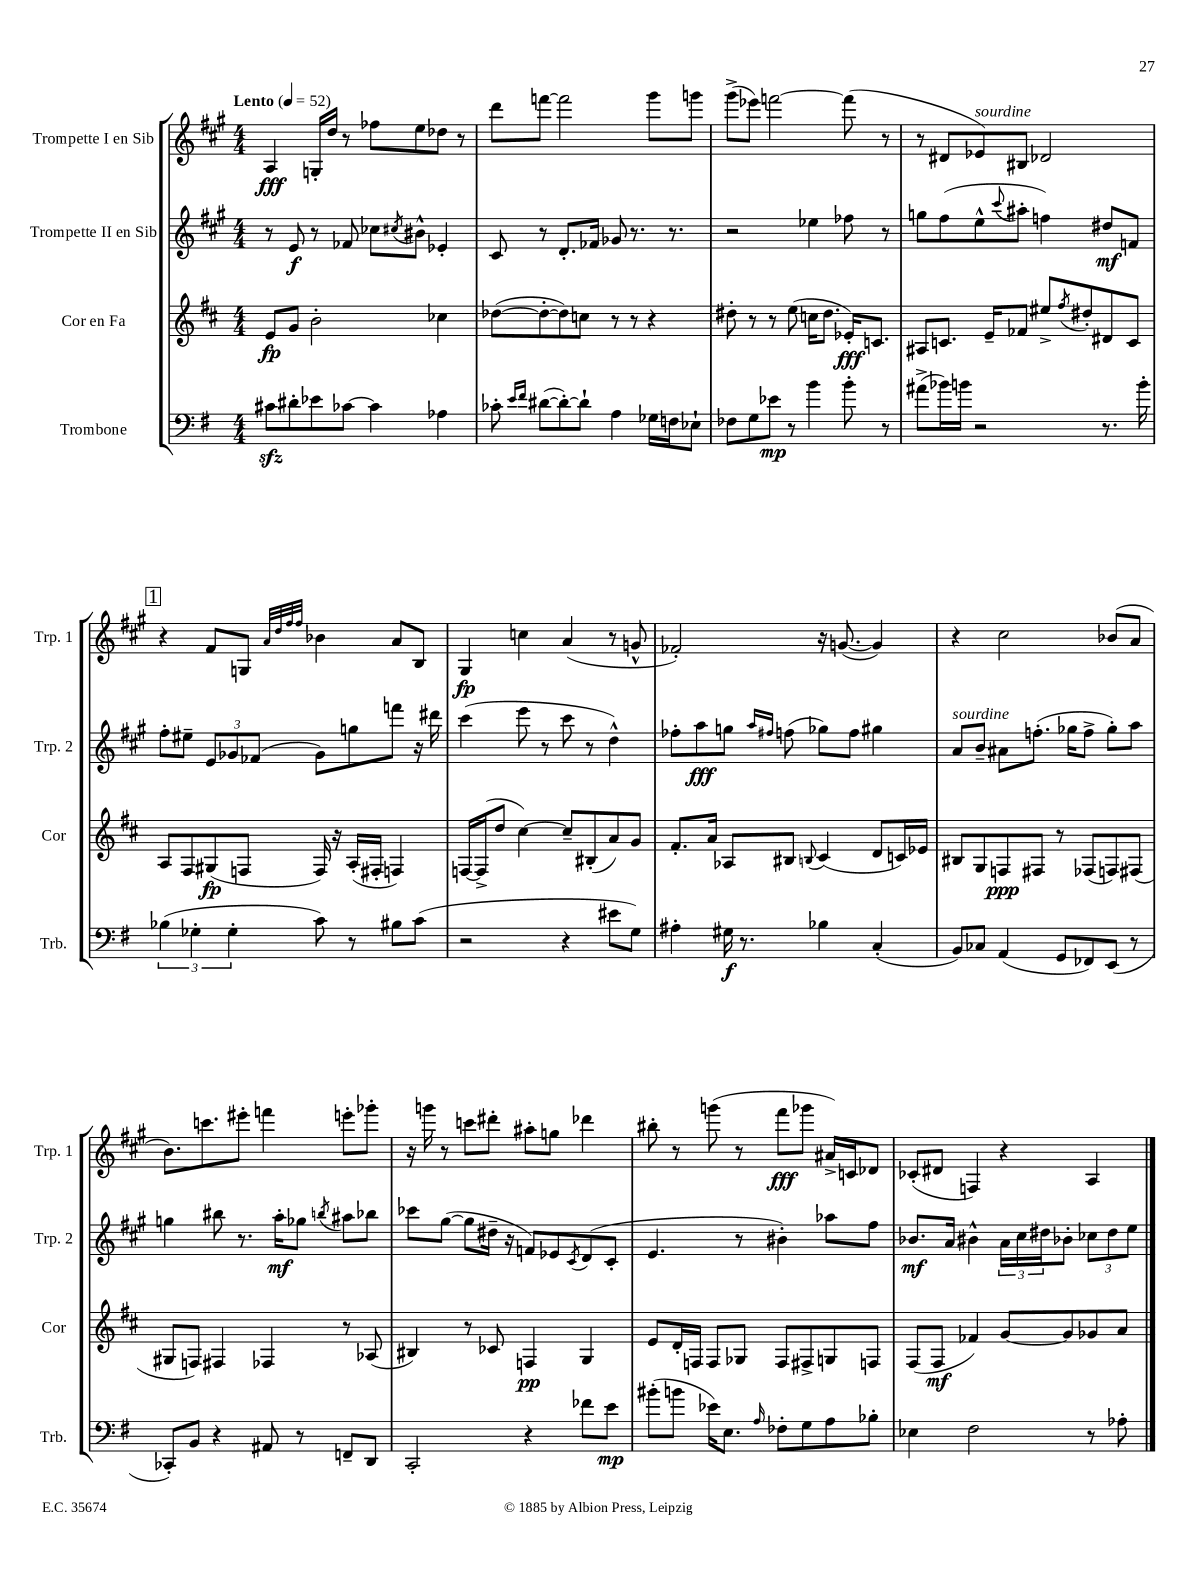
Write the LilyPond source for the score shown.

<<
\new StaffGroup <<
\new Staff = "s0" \with { instrumentName = "Trompette I en Sib" shortInstrumentName = "Trp. 1" } {
    \clef treble \key a \major \numericTimeSignature \time 4/4 \tempo "Lento" 4 = 52
    a4\fff g16-. d''16 r8 fes''8 e''8 des''8 r8 |
    d'''8 f'''8~ f'''2 gis'''8 g'''8 |
    gis'''8->( ees'''8) f'''2~ f'''8( r8 |
    r8 dis'8 ees'8^\markup { \italic "sourdine" }) bis8 des'2 |
    \mark \markup { \box "1" } r4 fis'8 g8 \grace { a'32 d''32 fis''32 fis''32 } bes'4 a'8 b8 |
    gis4\fp c''4 a'4( r8 g'8-^ |
    fes'2-.) r16 g'8.~( g'4) |
    r4 cis''2 bes'8( a'8 |
    b'8.) c'''8. eis'''8-. f'''4 e'''8-. ges'''8-. |
    r16 g'''16 r8 c'''8 dis'''8-. ais''8-. g''8 des'''4 |
    bis''8-. r8 g'''8( r8 fis'''8\fff ges'''8 ais'16->) c'16 des'8 |
    ces'8-.( dis'8 f4) r4 a4 \bar "|." |
}
\new Staff = "s1" \with { instrumentName = "Trompette II en Sib" shortInstrumentName = "Trp. 2" } {
    \clef treble \key a \major \numericTimeSignature \time 4/4
    r8 e'8\f r8 fes'8 ces''8 \acciaccatura { cis''8 } bis'8-^ ees'4-. |
    cis'8 r8 d'8.-. fes'16 ges'8 r8. r8. |
    r2 ees''4 fes''8 r8 |
    g''8 fis''8( e''8-^ \appoggiatura { cis'''8 } ais''8-. f''4) dis''8\mf f'8 |
    \mark \markup { \box "1" } fis''8-. eis''8-- \tuplet 3/2 { e'8 ges'8 fes'8( } ges'8) g''8 f'''8 r16 dis'''16 |
    cis'''4( e'''8 r8 cis'''8 r8 d''4-^) |
    fes''8-. a''8\fff g''8 \grace { a''16 fis''16 } f''8( ges''8) f''8 gis''4 |
    a'8^\markup { \italic "sourdine" } b'8-- ais'8 f''8.-.( ges''16 f''8-> ges''8-.) a''8 |
    g''4 bis''8 r8. a''16-.\mf ges''8 \acciaccatura { b''8 } ais''8 bes''8 |
    ces'''8 gis''8~( gis''8 dis''16-- r16 f'8) ees'8 \acciaccatura { cis'8 } d'8( cis'8-. |
    e'4. r8 bis'4-.) aes''8 fis''8 |
    bes'8.\mf a'16 bis'4-^ \tuplet 3/2 { a'16 cis''16 dis''16 } bes'8-. \tuplet 3/2 { ces''8 dis''8 e''8 } \bar "|." |
}
\new Staff = "s2" \with { instrumentName = "Cor en Fa" shortInstrumentName = "Cor" } {
    \clef treble \key d \major \numericTimeSignature \time 4/4
    e'8\fp g'8 b'2-. ces''4 |
    des''8~( des''8~-. des''8) c''8 r8 r8 r4 |
    dis''8-. r8 r8 e''8( c''16 dis''8. ees'16-.\fff) c'8. |
    ais8 c'8. e'16-- fes'8 eis''8-> \acciaccatura { fis''8 } dis''8-. dis'8 c'8 |
    \mark \markup { \box "1" } a8 fis8 gis8\fp( f8 f16) r16 a16-.( fis16-. f4) |
    f16~ f16->( d''8 cis''4~) cis''8-- bis8-.( a'8) g'8 |
    fis'8.-. a'16 aes8 bis8 \appoggiatura { b8 } cis'4( d'8 c'16) ees'16 |
    bis8 g8 f8\ppp fis8 r8 fes8( f8) fis8( |
    gis8 f8) fis4 fes4 r8 aes8( |
    bis4) r8 ces'8 f4\pp g4 |
    e'8 d'16-. f16 f8 ges8 f8 fis8-> g8 f8 |
    fis8( fis8\mf fes'4) g'8~ g'8 ges'8 a'8 \bar "|." |
}
\new Staff = "s3" \with { instrumentName = "Trombone" shortInstrumentName = "Trb." } {
    \clef bass \key g \major \numericTimeSignature \time 4/4
    cis'8\sfz dis'8-. ees'8 ces'8~ ces'4 aes4 |
    ces'8-. \grace { e'16 fis'16 } dis'8~( dis'8~-.) dis'8-! a4 ges16 f16 ees8-! |
    fes8 g8 ees'8\mp r8 b'4 b'8-. r8 |
    ais'8->( bes'16) b'16 r2 r8. b'16-. |
    \mark \markup { \box "1" } \tuplet 3/2 { bes4( ges4-. ges4-. } c'8) r8 bis8 c'8( |
    r2 r4 eis'8 g8) |
    ais4-. gis16\f r8. bes4 c4-.( |
    b,8) ces8 a,4( g,8 fes,8) e,8( r8 |
    ces,8-.) b,8 r4 ais,8 r8 f,8-- d,8 |
    c,2-. r4 fes'8 e'8\mp |
    bis'8-.( b'8 ees'16) e8. \grace { a16 } fes8-. g8 a8 bes8-. |
    ees4 fis2 r8 aes8-. \bar "|." |
}
>>
>>
\layout { \context { \Score \remove "Bar_number_engraver" } }
